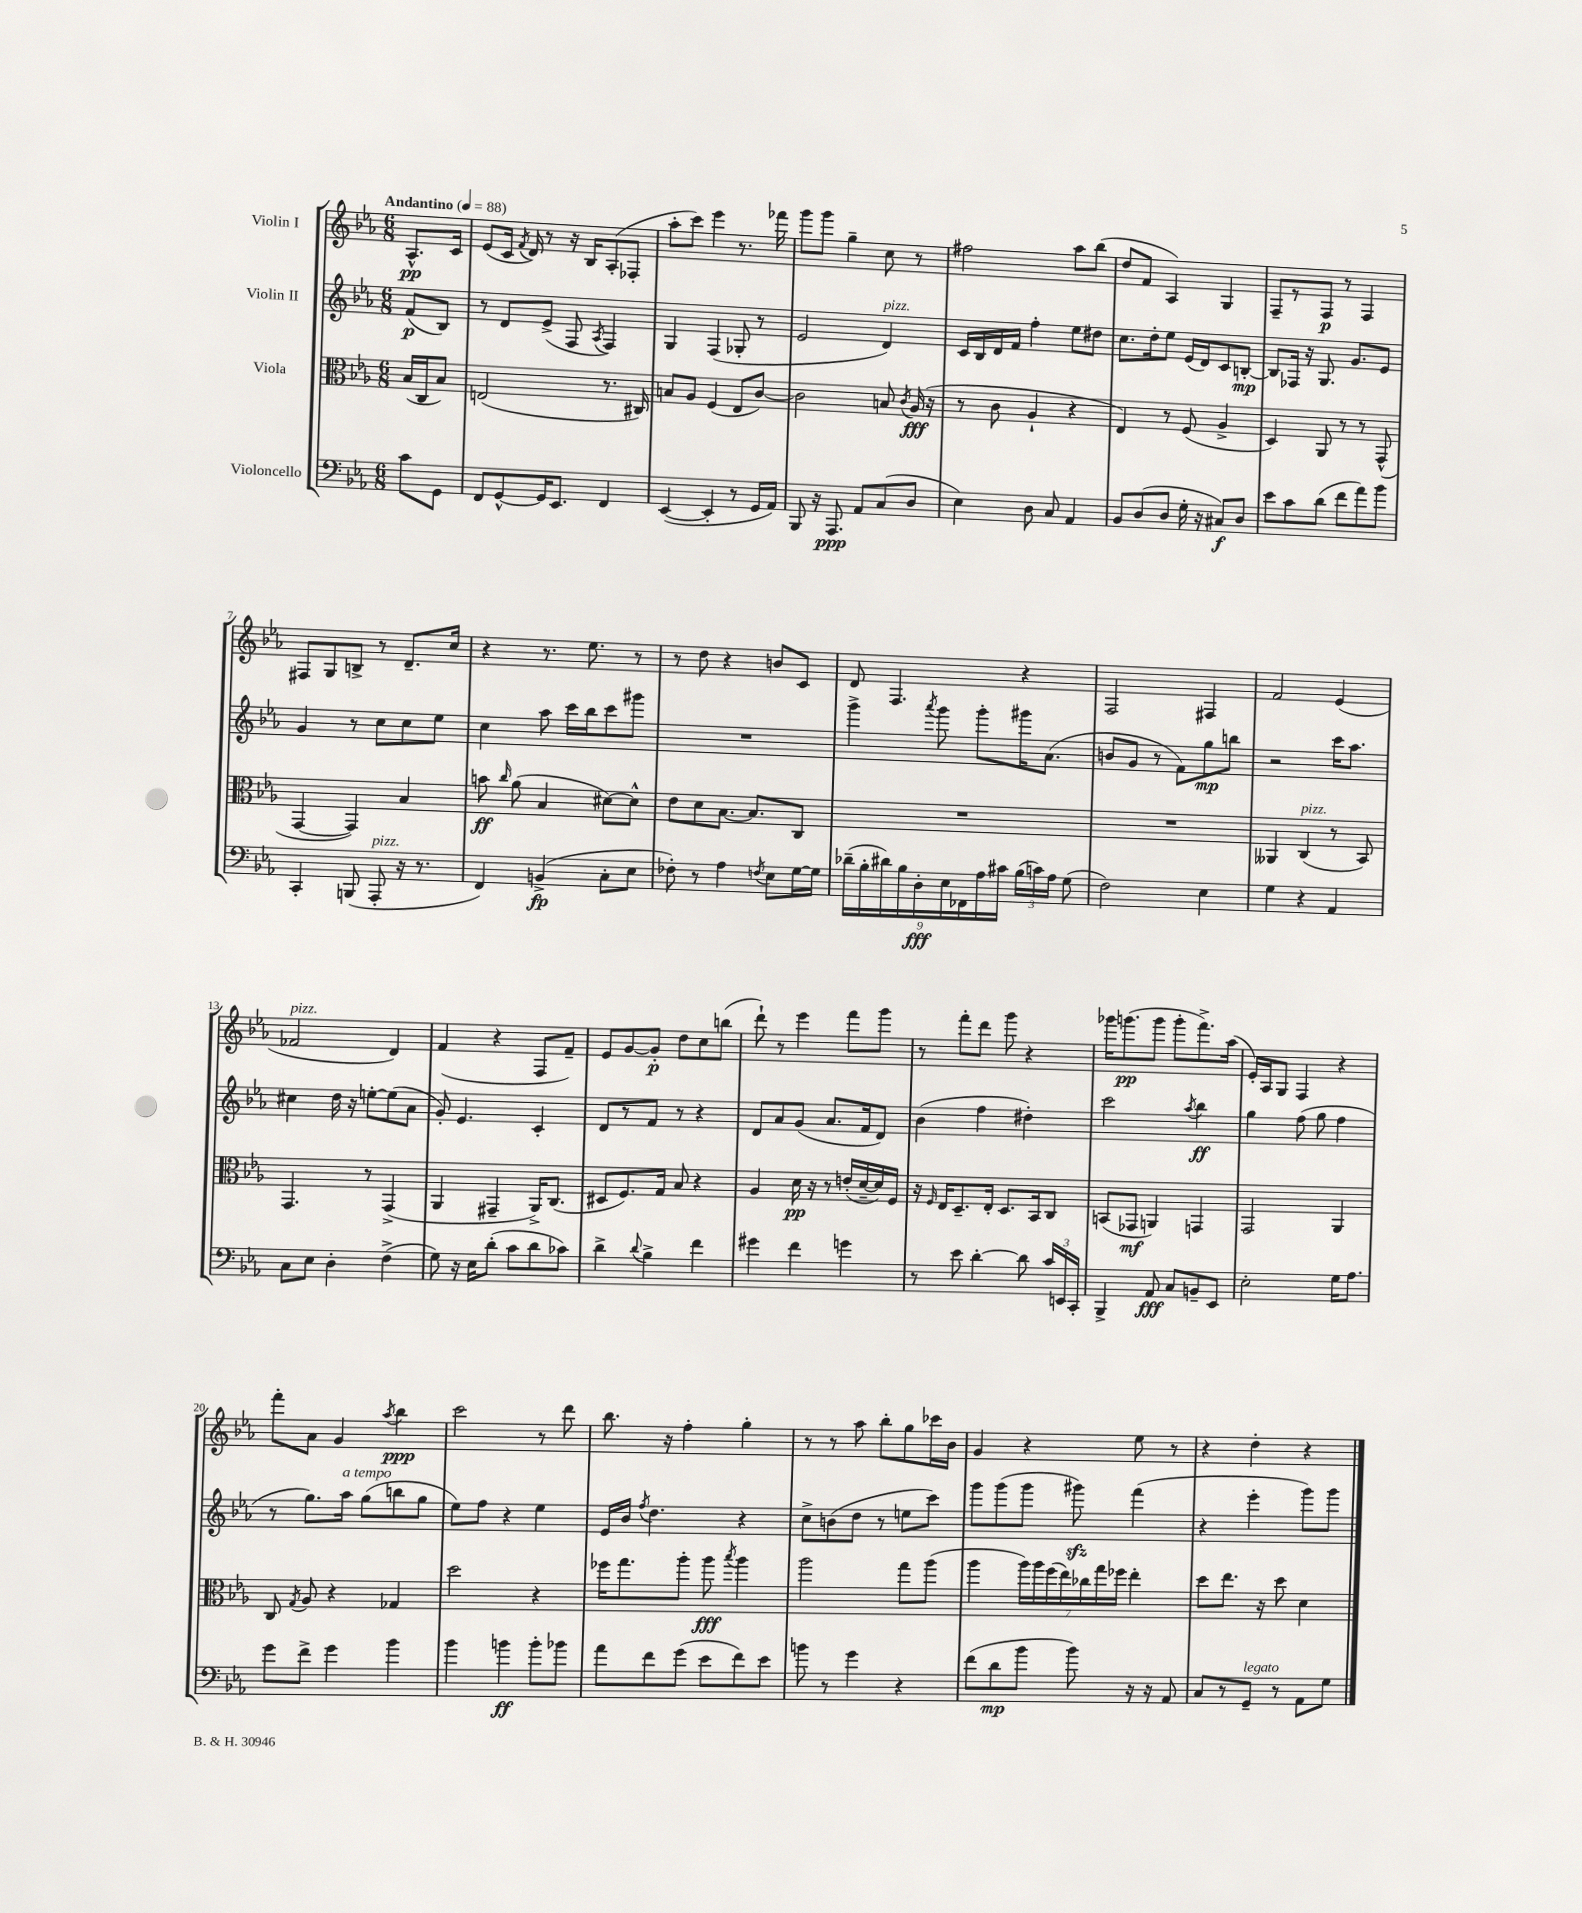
<<
\new StaffGroup <<
\new Staff = "s0" \with { instrumentName = "Violin I" } {
    \clef treble \key ees \major \numericTimeSignature \time 6/8 \partial 4 \tempo "Andantino" 4 = 88
    \autoBeamOff aes8.[-^\pp c'16] |
    ees'8[( c'16] \acciaccatura { f'8 } d'16) r8 r16 bes16[ aes8-.( fes8]-. |
    aes''8[-. c'''8]) ees'''4 r8. fes'''16 |
    g'''8[ g'''8] g''4-- c''8 r8 |
    fis''2 aes''8[ bes''8]( |
    d''8[ f'8] aes4) g4 |
    f8[-- r8 f8]\p r8 f4 |
    fis8[ g8 b8]-> r8 d'8.[-- c''16] |
    r4 r8. ees''8. r8 |
    r8 d''8 r4 b'8[ c'8] |
    d'8 f4. r4 |
    f2 fis4 |
    f'2 ees'4( |
    fes'2^\markup { \italic "pizz." } d'4) |
    f'4( r4 f8[ f'8]--) |
    ees'8[ g'8~ g'8]-.\p d''8[ c''8 b''8]( |
    d'''8-!) r8 ees'''4 f'''8[ g'''8] |
    r8 f'''8[-. d'''8] g'''8 r4 |
    ges'''16[ g'''8.\pp( g'''8] g'''8[-. f'''8.->) aes''16]( |
    ees'16[-.) aes16 g8] f4 r4 |
    f'''8[-. aes'8] g'4 \acciaccatura { aes''8 } bes''4\ppp |
    c'''2 r8 d'''8 |
    bes''8. r16 f''4-. g''4-. |
    r8 r8 aes''8 bes''8[-. g''8 ces'''16 bes'16] |
    g'4 r4 ees''8 r8 |
    r4 d''4-. r4 \bar "|." |
}
\new Staff = "s1" \with { instrumentName = "Violin II" } {
    \clef treble \key ees \major \numericTimeSignature \time 6/8 \partial 4
    \autoBeamOff f'8[\p( bes8]) |
    r8 d'8[ ees'8]->( f8 \acciaccatura { aes8 } f4) |
    g4 f4( ges8-. r8 |
    ees'2 d'4^\markup { \italic "pizz." }) |
    c'16[ bes16 d'16 f'16] f''4-. ees''8[ dis''8] |
    c''8.[ d''16-. ees''8] ees'16[( d'16) c'8 b8]~-.\mp |
    b8[ fes16] r16 g8. g'8.[ ees'8] |
    g'4 r8 c''8[ c''8 ees''8] |
    c''4 aes''8 c'''16[ bes''16 c'''8 gis'''8] |
    R2. |
    g'''4-> \acciaccatura { aes'''8 } g'''8 g'''8[-. gis'''16 aes'8.]( |
    b'8[ g'8] r8 f'8[) g''8\mp b''8] |
    r2 c'''16[ aes''8.] |
    cis''4 d''16 r16 e''8[~-. e''8( aes'8] |
    g'8-.) ees'4. c'4-. |
    d'8[ r8 f'8] r8 r4 |
    d'8[ aes'8 g'8]( aes'8.[ f'16 d'8]) |
    bes'4( f''4 dis''4-.) |
    c'''2 \acciaccatura { aes''8 } bes''4\ff |
    g''4 f''8( g''8 f''4 |
    r8 g''8.[) aes''16]^\markup { \italic "a tempo" } g''8[( b''8 g''8] |
    ees''8[) f''8] r4 ees''4 |
    ees'16[ bes'16] \acciaccatura { f''8 } d''4. r4 |
    c''8[-> b'8( d''8] r8 e''8[ c'''8]) |
    g'''8[ g'''8( g'''8] gis'''8\sfz) f'''4( |
    r4 ees'''4-. g'''8[) g'''8] \bar "|." |
}
\new Staff = "s2" \with { instrumentName = "Viola" } {
    \clef alto \key ees \major \numericTimeSignature \time 6/8 \partial 4
    \autoBeamOff bes16[( c16 bes8]) |
    e2( r8. cis16) |
    b8[ aes8] f4( ees8[ c'8]~) |
    c'2 b8 \acciaccatura { c'8 } aes16\fff( r16 |
    r8 c'8 aes4-! r4 |
    ees4) r8 f8( aes4-> |
    d4) aes,8 r8 r8 g,8-^( |
    g,4~ g,4) bes4 |
    b'8\ff \grace { c''16 } aes'8( bes4 dis'8[~) dis'8]-^ |
    ees'8[ d'8 bes8.]~ bes8.[ c8] |
    R2. |
    R2. |
    aeses,4 c4^\markup { \italic "pizz." }( r8 bes,8) |
    g,4. r8 g,4->( |
    aes,4 gis,4-- aes,16[->) c8.]( |
    dis8[ f8.) g16] bes8 r4 |
    aes4 d'16\pp r16 r8 e'16[-.( d'16~-- d'16) f16] |
    r16 \grace { f16 } ees16[ d8.-- ees16]-. d8.[ bes,16 c8] |
    b,8[( ges,8]\mf a,4) g,4 |
    g,2 aes,4 |
    c8 \acciaccatura { g8 } aes8 r4 ges4 |
    d''2 r4 |
    fes''16[ g''8. aes''8]-. aes''8\fff \acciaccatura { bes''8 } aes''4 |
    aes''2 g''8[ aes''8]( |
    aes''4 \tuplet 7/4 { aes''16[) aes''16 f''16( ees''16) ces''16 g''16 fes''16] } ees''4-. |
    d''8[ ees''8.] r16 d''8 d'4 \bar "|." |
}
\new Staff = "s3" \with { instrumentName = "Violoncello" } {
    \clef bass \key ees \major \numericTimeSignature \time 6/8 \partial 4
    \autoBeamOff c'8[ g,8] |
    f,8[ g,8~-^ g,16 ees,8.] f,4 |
    ees,4~( ees,4-. r8 g,16[ aes,16]) |
    bes,,8 r16 aes,,8.\ppp aes,8[ c8( d8] |
    ees4) d8 c8 aes,4 |
    bes,8[ d8( d8] g16-. r16 cis8[\f) d8] |
    ees'8[ c'8 d'8]( f'8[ aes'8) bes'8] |
    c,4-. b,,8( aes,,8-.^\markup { \italic "pizz." } r16 r8. |
    f,4) b,4->\fp( c8[-. ees8] |
    fes8-.) r8 aes4 \acciaccatura { f8 } ees8[ g16~ g16] |
    \tuplet 9/8 { des'16[--( bes16-. dis'16) bes16 d16-.\fff ees16 fes,16 aes16 cis'16] } \tuplet 3/2 { bes16[( c'16) aes16] } g8( |
    f2) ees4 |
    g4 r4 aes,4 |
    c8[ ees8] d4-. f4->( |
    g8) r16 ees16[ d'8]-.( c'8[ d'8 ces'8]) |
    d'4-> \appoggiatura { d'8 } bes4-> f'4 |
    gis'4 f'4 g'4 |
    r8 ees'8 d'4~-. d'8 \tuplet 3/2 { c'16[ e,16 c,16]-. } |
    bes,,4-> aes,8\fff c8[ b,8-- ees,8] |
    ees2-. g16[ aes8.] |
    g'8[ f'8]-> g'4 bes'4 |
    bes'4 b'4\ff b'8[-. bes'8] |
    aes'8[ f'8 g'8]( ees'8[ f'8) ees'8] |
    b'8 r8 g'4 r4 |
    f'8[( d'8\mp bes'8] bes'8) r16 r16 aes,8 |
    c8[ r8 g,8]--^\markup { \italic "legato" } r8 aes,8[ g8] \bar "|." |
}
>>
>>
